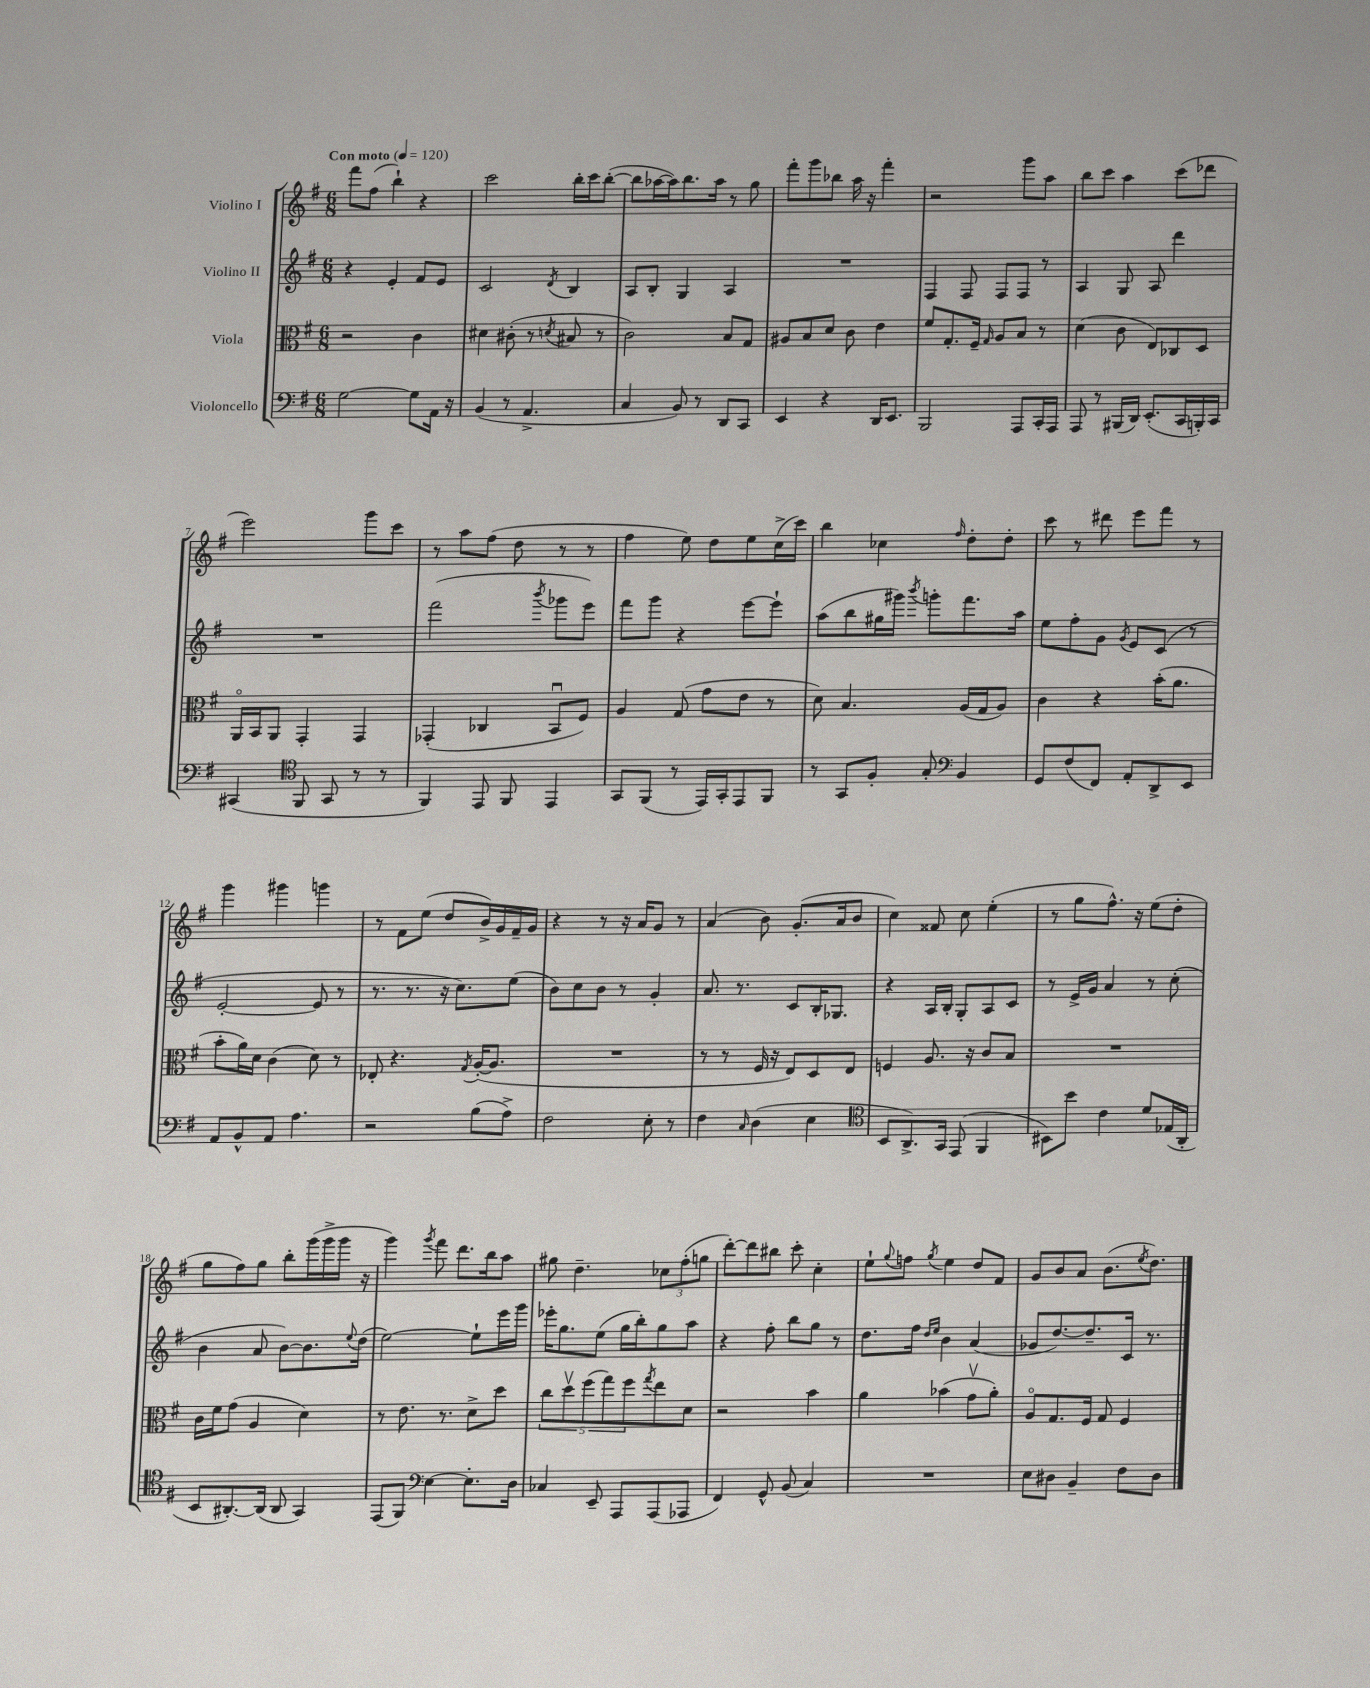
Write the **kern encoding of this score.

**kern	**kern	**kern	**kern
*staff4	*staff3	*staff2	*staff1
*clefF4	*clefC3	*clefG2	*clefG2
*k[f#]	*k[f#]	*k[f#]	*k[f#]
*M6/8	*M6/8	*M6/8	*M6/8
*MM120	*MM120	*MM120	*MM120
[2G	2r	4r	8fff#
.	.	.	(8ff#
.	.	4e'	4bb`)
8G]	4c	8f#	4r
16AA	.	8e	.
16r	.	.	.
=	=	=	=
(4BB	4d#	2c	2ccc
8r	(8c#'	.	.
4.AA^	8r	.	.
.	8qd	8qd	.
.	8B#	4B	16bb'
.	.	.	16ccc
.	8r	.	([8bb'
=	=	=	=
4C	2c)	8A	8bb]
.	.	8B'	[16aa-
.	.	.	16aa-])
8BB)	.	4G	8.bb
8r	.	.	.
.	.	.	16aa-
8DD	8B	4A	8r
8CC	8G	.	8gg
=	=	=	=
4EE	8A#	2.r	8fff#'
.	8B	.	8ggg
4r	8d	.	8bb-
.	8c	.	16aa
.	.	.	16r
16DD	4e	.	4fff#'
8.EE	.	.	.
=	=	=	=
2BBB	8f#	4F#	2r
.	8.G'	.	.
.	.	8F#	.
.	16F#~	.	.
.	16qqG	.	.
.	8A	8F#	.
8AAA	8B	8F#	8ggg
16CC'	8r	8r	8aa
16AAA	.	.	.
=	=	=	=
8AAA	(4d	4A	8bb
8r	.	.	8ccc
(16BBB#	8c	8G	4aa
16DD)	.	.	.
(8.EE'	8E)	8A	.
.	8C-	4ddd	(8ccc
16CC	.	.	.
16BBB')	8D	.	8ddd-
16CC	.	.	.
=	=	=	=
(4CC#	16AAo	2.r	2eee)
.	16BB	.	.
.	8AA	.	.
*clefC4	*	*	*
8FF#	4GG'	.	.
8GG	.	.	.
8r	4GG	.	8ggg
8r	.	.	8ccc
=	=	=	=
4FF#)	(4GG-'	(2fff#	8r
.	.	.	8aa
8EE	4C-	.	(8ff#
8FF#	.	.	8dd
.	.	8qbbb	.
4EE	8BBu	8ggg-	8r
.	8F#)	8eee)	8r
=	=	=	=
8GG	4A	8fff#	4ff#
(8FF#	.	8ggg	.
8r	(8G	4r	8ee)
16EE)	8g	.	8dd
16GG'	.	.	.
8EE	8e	[8eee	8ee
8FF#	8r	8eee`]	(16cc^
.	.	.	16ccc)
=	=	=	=
8r	8d)	(8aa	4bb
8GG	4.B	8bb	.
8F#'	.	16gg#	4cc-
.	.	16ggg#)	.
.	.	8qbbb	.
8G'	.	8ggg'	.
*clefF4	*	*	*
.	.	.	16qqff#
4BB	(16A	8.fff#	8dd'
.	16G	.	.
.	8A)	.	8dd'
.	.	16aa	.
=	=	=	=
8GG	4c	8ee	8ccc
(8F#	.	8ff#'	8r
8FF#)	4r	8g	8ddd#
.	.	8qg	.
8AA'	.	8e	8eee
8DD^	(16b'	(8c	8fff#
.	8.a	.	.
8EE	.	8r	8r
=	=	=	=
8AA	8b'	[2e'	4ggg
8BB^^	16a)	.	.
.	16d	.	.
8AA	(4c	.	4ggg#
4.A	.	.	.
.	8d)	8e]	4ggg
.	8r	8r	.
=	=	=	=
2r	8E-'	8.r	8r
.	4.r	.	8f#
.	.	8.r	.
.	.	.	(8ee
.	.	16r	8dd
.	.	8.cc)	.
.	8qG	.	.
(8B	([16A'	.	16b^)
.	8.A]	.	16g
8A^)	.	(8ee	16f#~
.	.	.	16g
=	=	=	=
2F#	2.r	8b)	4r
.	.	8cc	.
.	.	8b	8r
.	.	8r	16r
.	.	.	16a
8E'	.	4g'	8g
8r	.	.	8r
=	=	=	=
4F#	8r	8.a	(4a
.	8r	.	.
.	.	8.r	.
16qqC	.	.	.
(4D	16F#	.	8b)
.	16r	.	.
.	8E)	8c	(8.g'
4E	8D	16B'	.
.	.	8.G-	16a
.	8E	.	8b
=	=	=	=
*clefC4	*	*	*
8BB	4F	4r	4cc)
8.AA^)	.	.	.
.	8.A	16A	8f##
16GG	.	16B'	.
(8EE	.	8G'	8cc
.	16r	.	.
4FF#	8c	8A	(4ee'
.	8B	8c	.
=	=	=	=
8BB#)	2.r	8r	8r
8b	.	16e^	8gg
.	.	16g	.
4c	.	4a	8.ff#^^)
.	.	.	16r
8d	.	8r	(8ee
(16E-	.	(8cc'	8dd'
16AA'	.	.	.
=	=	=	=
8BB	16c	4b	8gg
.	16f#	.	.
[8.AA#')	(8g	.	8ff#)
.	4A	8a	8gg
(16AA#]	.	.	.
8AA#	.	[8b)	8bb'
4GG)	4d)	8.b]	(16ggg
.	.	.	16ggg^
.	.	.	16ggg
.	.	8qqee	.
.	.	(16dd	16r
=	=	=	=
(8EE	8r	[2ee)	4ggg)
8FF#)	8.e	.	.
*clefF4	*	*	*
.	.	.	8qggg
[4E	.	.	8fff#
.	8.r	.	.
.	.	.	8.ddd
8.E']	8d^	8ee`]	.
.	.	.	16bb
.	8dd	16eee	8aa
16D	.	16ggg	.
=	=	=	=
4C-	10cc	16eee-'	8gg#
.	.	8.gg	.
.	10ddv	.	.
.	.	.	4.dd~
.	(10ff#	.	.
8EE~	.	(8ee	.
.	10gg)	.	.
8AAA	.	16gg	.
.	10ff#	.	.
.	.	16bb')	.
.	8qgg	.	.
(8AAA	8ee	8gg	12cc-
.	.	.	(12ff#'
8AAA-	8d	8aa	.
.	.	.	12gg
=	=	=	=
4FF#)	2r	4r	[8ddd')
.	.	.	8ddd]
8GG^^	.	8ff#'	8bb#
(8BB	.	8bb	8ccc'
4C)	4b	8gg	4cc'
.	.	8r	.
=	=	=	=
2.r	4a	8.dd	8ee`
.	.	.	8qqgg
.	.	.	8ff
.	.	16ff#	.
.	.	16qqdd	.
.	.	16qqee	8qgg
.	(4b-	4b	4ee
.	8gv	(4a	8dd
.	8a')	.	8f#
=	=	=	=
8E	8Ao	8g-	8g
8D#	8.G	[8.dd)	8b
4BB~	.	.	8a
.	16F#	8.dd~]	.
.	8G	.	(8.b
8F#	4F#	16c	.
.	.	.	8qee
.	.	8.r	8.dd)
8D#	.	.	.
==	==	==	==
*-	*-	*-	*-
